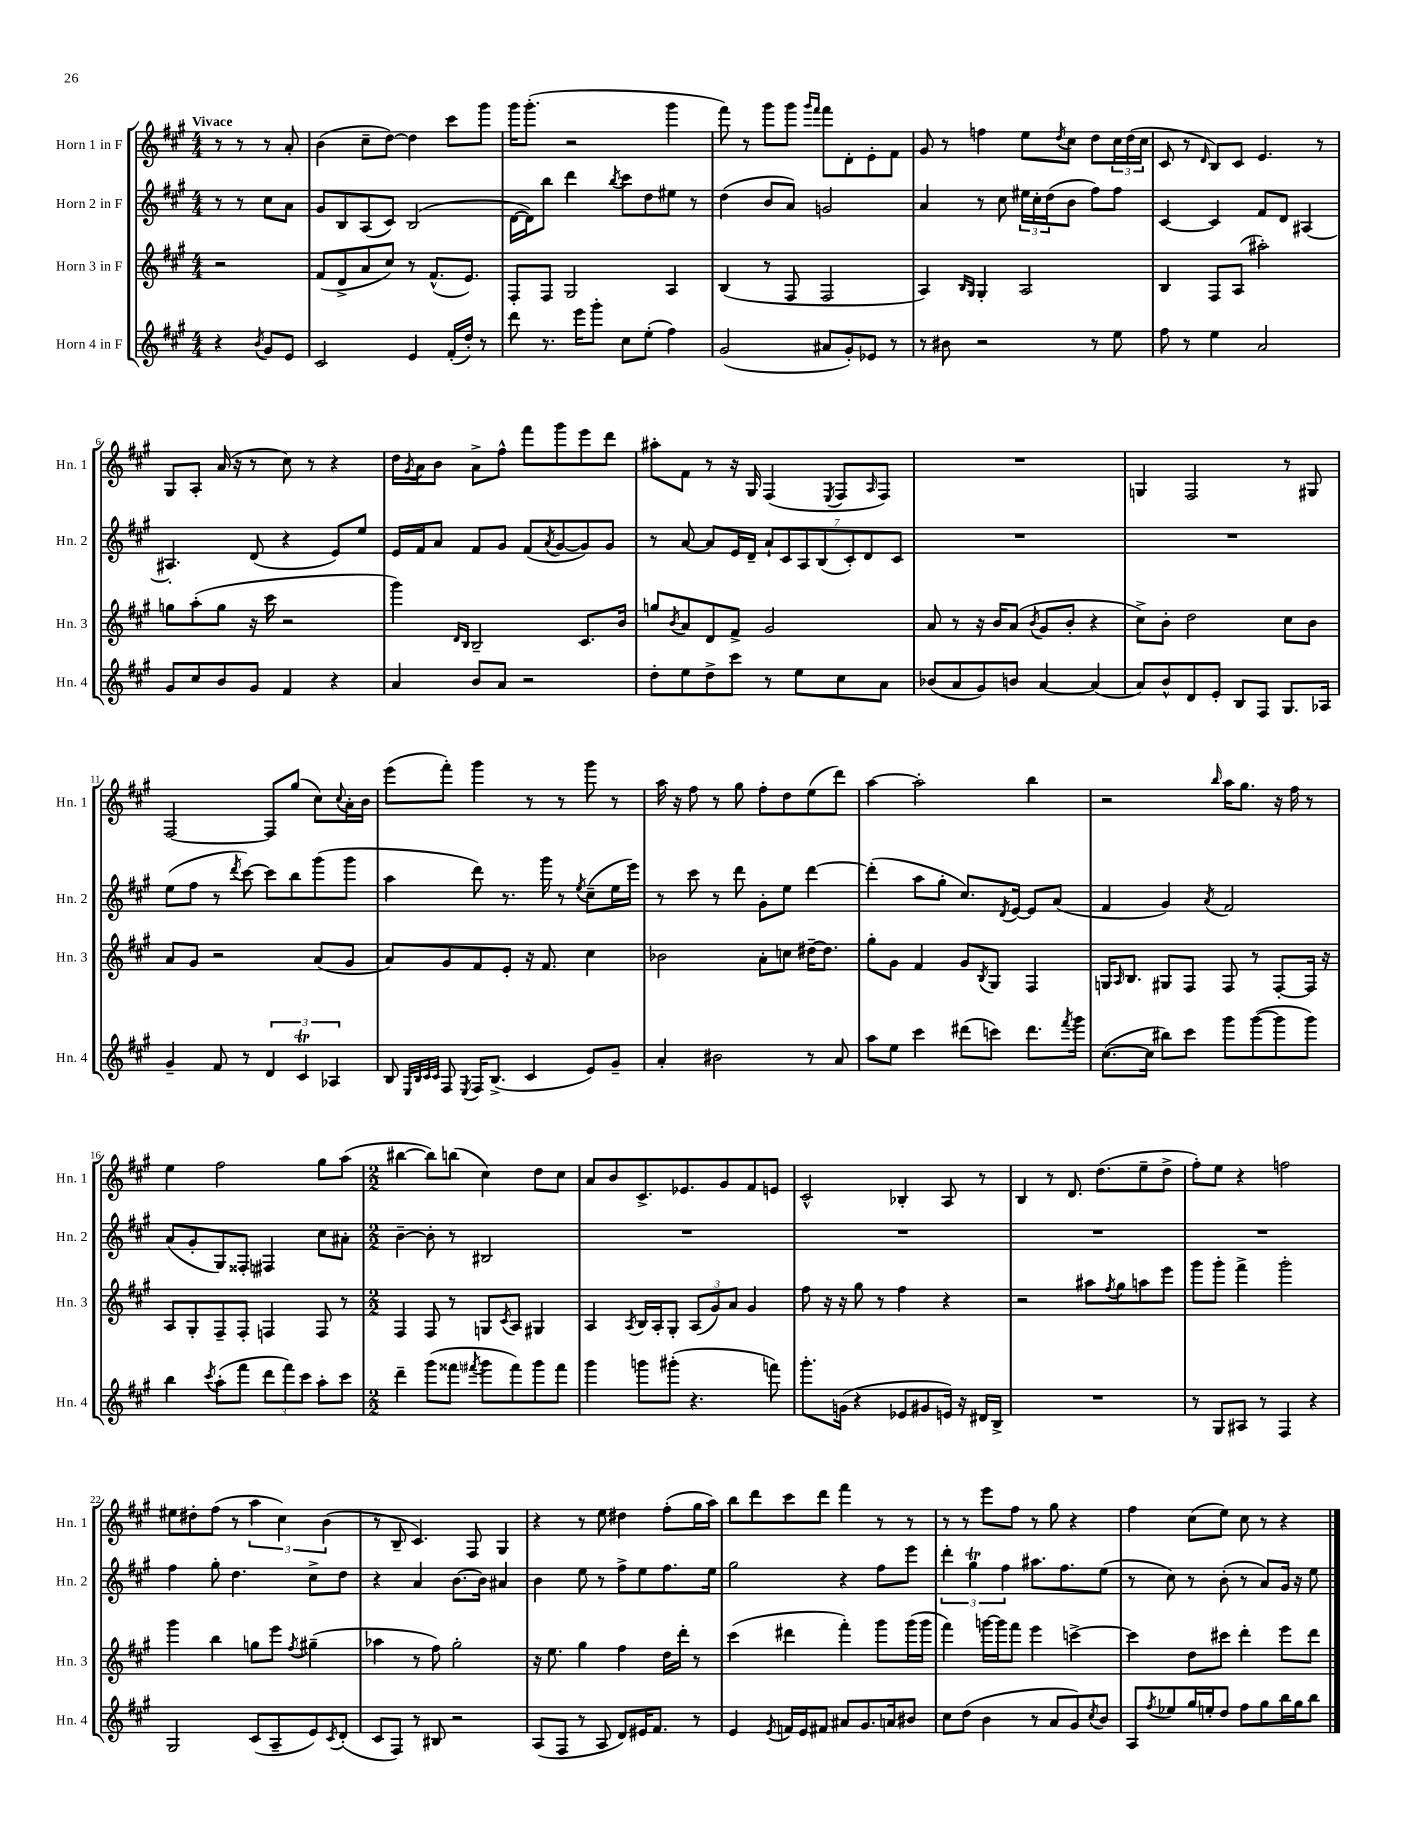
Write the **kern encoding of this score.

**kern	**kern	**kern	**kern
*part4	*part3	*part2	*part1
*staff4	*staff3	*staff2	*staff1
*I"Horn 4 in F	*I"Horn 3 in F	*I"Horn 2 in F	*I"Horn 1 in F
*I'Hn. 4	*I'Hn. 3	*I'Hn. 2	*I'Hn. 1
*clefG2	*clefG2	*clefG2	*clefG2
*k[f#c#g#]	*k[f#c#g#]	*k[f#c#g#]	*k[f#c#g#]
*M4/4	*M4/4	*M4/4	*M4/4
=	=	=	=
!	!	!	!LO:TX:a:B:t=Vivace
4r	2r	8r	8r
.	.	8r	8r
8qb/	.	.	.
8g#/L	.	8cc#\L	8r
8e/J	.	8a\J	8a'/
=1	=1	=1	=1
2c#/	(8f#/L	8g#/L	(4b\
.	8d^/	8B/	.
.	8a/	(8A/	8cc#~\L
.	8cc#/J)	8c#/J)	[8dd\J)
4e/	8r	(2B/	4dd\]
.	(8.f#^^/L	.	.
(16f#'/LL	.	.	8ccc#\L
16dd'/JJ)	8.e/J)	.	.
8r	.	.	8ggg#\J
=2	=2	=2	=2
8ddd\	8F#'/L	[16d\LL	16ggg#\KL
.	.	16d\J])	(8.ggg#'\J
8.r	8F#/J	8bb\J	.
.	2G#/	4ddd\	2r
16eee\KL	.	.	.
8ggg#'\J	.	.	.
.	.	8qbb/	.
8cc#\L	.	8ccc#\L	.
(8ee'\J	.	8dd\	.
4ff#\)	4A/	8ee#X\J	4ggg#\
.	.	8r	.
=3	=3	=3	=3
(2g#/	(4B/	(4dd\	8fff#\)
.	.	.	8r
.	8r	8b/L	8ggg#\L
.	8F#/	8a/J)	8ggg#\J
.	.	.	16qqggg#/LL
.	.	.	16qqfff#/JJ
8a#X/L	2F#/	2gn/	8fff#\L
8g#'/)	.	.	8d'\
8e-X/J	.	.	8e'\
8r	.	.	8f#\J
=4	=4	=4	=4
8r	4A/)	4a/	8g#/
8b#X\	.	.	8r
.	16qqB/LL	.	.
.	16qqG#/JJ	.	.
2r	4G#'/	8r	4ffn\
.	.	8cc#\	.
.	2A/	24ee#X\LL	8ee\L
.	.	24cc#'\	.
.	.	(24dd\J	.
.	.	.	8qdd/
.	.	8b\J	8cc#\J
8r	.	8ff#\L)	8dd\L
8ee\	.	8ff#\J	24cc#\L
.	.	.	(24dd\
.	.	.	24cc#\JJ
=5	=5	=5	=5
8ff#\	4B/	[4c#/	8c#/
8r	.	.	8r
.	.	.	16qqd/
4ee\	8F#/L	4c#/]	8B/L)
.	(8A/J	.	8c#/J
2a/	2aa#X'\)	8f#/L	4.e/
.	.	8d/J	.
.	.	[4A#X/	.
.	.	.	8r
!!LO:LB:g=z
=6	=6	=6	=6
8g#/L	8ggn\L	4.A#X'/]	8G#/L
8cc#/	(8aa'\	.	8A'/J
8b/	8gg\J	.	(16a/
.	.	.	16r
8g#/J	16r	(8d/	8r
.	16ccc#\	.	.
4f#/	2r	4r	8cc#\)
.	.	.	8r
4r	.	8e/L)	4r
.	.	8ee/J	.
=7	=7	=7	=7
4a/	4ggg#\)	16e/LL	16dd\LL
.	.	.	8qg#/
.	.	16f#/J	16a\J
.	.	8a/J	8b\J
.	16qqd/LL	.	.
.	16qqB/JJ	.	.
8b/L	2B~/	8f#/L	8a^\L
8a/J	.	8g#/J	8ff#^^\J
2r	.	(8f#/L	8fff#\L
.	.	8qa/	.
.	.	[8g#/	8ggg#\
.	8.c#/L	8g#/])	8eee\
.	.	8g#/J	8ddd\J
.	16b/Jk	.	.
=8	=8	=8	=8
8dd'\L	8ggn/L	8r	8aa#X'\L
.	8qb/	.	.
8ee\	8a/	[8a/	8f#\J
8dd^\	8d/	8a/L]	8r
8ccc#\J	8f#^/J	16e/L	16r
.	.	16d~/JJ	16G#/
8r	2g#/	14a`/L	(4F#/
.	.	14c#/	.
8ee\L	.	.	.
.	.	14A/	.
.	.	(14B/	.
.	.	.	8qE/
8cc#\	.	.	8F#/L
.	.	14c#'/)	.
.	.	14d/	.
.	.	.	16qqA/
8a\J	.	.	8F#/J)
.	.	14c#/J	.
=9	=9	=9	=9
(8b-X/L	8a/	1r	1r
8a/	8r	.	.
8g#/)	16r	.	.
.	16b/KL	.	.
8bn/J	(8a/J	.	.
.	8qb/	.	.
[4a/	8g#/L	.	.
.	8b'/J	.	.
(4a/]	4r	.	.
=10	=10	=10	=10
8a/L)	8cc#^\L)	1r	4Gn/
8b^^/	8b'\J	.	.
8d/	2dd\	.	2F#/
8e'/J	.	.	.
8B/L	.	.	.
8F#/J	.	.	.
8.G#/L	8cc#\L	.	8r
.	8b\J	.	8G#X/
16A-X/Jk	.	.	.
!!LO:LB:g=z
=11	=11	=11	=11
4g#~/	8a/L	(8ee\L	[2F#/
.	8g#/J	8ff#\J	.
8f#/	2r	8r	.
.	.	8qddd/	.
8r	.	[8ccc#\)	.
6d/	.	8ccc#\L]	8F#/L]
.	.	8bb\	(8gg#/J
6c#t/	.	.	.
.	(8a/L	(8ggg#\	8cc#\L)
6A-X/	.	.	.
.	.	.	8qqcc#/
.	8g#/J	8ggg#\J	16a'\L
.	.	.	16b\JJ
=12	=12	=12	=12
8B/	8a/L)	4aa\	(8eee\L
32qqE/LLL	.	.	.
32qqB/	.	.	.
32qqc#/	.	.	.
32qqc#/JJJ	.	.	.
8F#/	8g#/	.	8fff#'\J)
8qE/	.	.	.
16F#/KL	8f#/	8ddd\)	4ggg#\
(8.B^/J	.	.	.
.	8e'/J	8.r	.
4c#/	16r	.	8r
.	8.f#/	16ggg#\	.
.	.	8r	8r
.	.	8qee/	.
8e/L)	4cc#\	(8cc#~\L	8ggg#\
8g#~/J	.	16ee\L	8r
.	.	16eee\JJ)	.
=13	=13	=13	=13
4a'/	2b-X\	8r	16aa\
.	.	.	16r
.	.	8ccc#\	8ff#\
2b#X\	.	8r	8r
.	.	8ddd\	8gg#\
.	8a'\L	8g#'\L	8ff#'\L
.	8ccn\J	8ee\J	8dd\
8r	[16dd#X~\KL	[4ddd\	(8ee\
.	8.dd#\J]	.	.
8a/	.	.	8ddd\J)
=14	=14	=14	=14
8aa\L	8gg#'\L	(4ddd'\]	[4aa\
8ee\J	8g#\J	.	.
4ccc#\	4f#/	8aa\L	2aa'\]
.	.	8gg#'\J	.
(8ddd#X\L	8g#/L	8.cc#/L)	.
.	8qB/	.	.
8cccn\J)	8G#/J	.	.
.	.	8qd/	.
.	.	[16e/Jk	.
8.ddd#\L	4F#/	8e/L]	4bb\
.	.	(8a/J	.
8qfff#/	.	.	.
16ggg#\Jk	.	.	.
=15	=15	=15	=15
([8.cc#\L	16Gn/KL	4f#/	2r
.	16qqA/	.	.
.	8.B/J	.	.
16cc#\Jk]	.	.	.
8bb#X\L)	8G#X/L	4g#/)	.
8ccc#\J	8F#/J	.	.
.	.	8qa/	16qqbb/
8ggg#\L	8F#/	2f#/	16aa\KL
.	.	.	8.gg#\J
([8ggg#\	8r	.	.
8ggg#\]	[8F#'/L	.	16r
.	.	.	16ff#\
8ggg#\J)	16F#/Jk]	.	8r
.	16r	.	.
!!LO:LB:g=z
=16	=16	=16	=16
4bb\	8A/L	(8a/L	4ee\
.	8G#'/	8g#'/	.
8qccc#/	.	.	.
(8aa'\L	8F#~/	8G#/)	2ff#\
8fff#\J	8F#'/J	8F##X'/J	.
12ddd\L	4Fn/	4F#X/	.
12fff#\)	.	.	.
12ccc#\J	.	.	.
8aa'\L	8F/	8cc#\L	8gg#\L
8ccc#\J	8r	8a#X'\J	(8aa\J
=17	=17	=17	=17
*M2/2	*M2/2	*M2/2	*M2/2
4ddd~\	4F#/	[4b~\	[4bb#X\
(8ggg#\L	8F#/	8b'\]	8bb#\L])
8fff##X\J	8r	8r	(8bbn\J
8qfff#X/	.	.	.
8ggg#\L	8Gn/L	2B#X/	4cc#\)
.	8qc#/	.	.
8fff#\)	8A/J	.	.
8ggg#\	4G#X/	.	8dd\L
8fff#\J	.	.	8cc#\J
=18	=18	=18	=18
4ggg#\	4A/	1r	8a/L
.	.	.	8b/
.	8qA/	.	.
8gggn\L	16B/LL	.	8.c#^/
.	16A'/J	.	.
(8ggg#X'\J	8G#'/J	.	.
.	.	.	8.e-X/
4.r	(12A/L	.	.
.	12g#/)	.	.
.	.	.	8g#/
.	12a/J	.	.
.	4g#/	.	8f#/
8fffn\)	.	.	8en/J
=19	=19	=19	=19
8.ggg#'\L	8ff#\	1r	2c#^^/
.	16r	.	.
(16gn\Jk	16r	.	.
4r	8gg#\	.	.
.	8r	.	.
8e-X/L	4ff#\	.	4B-X'/
8g#X/	.	.	.
16en/Jk)	4r	.	8A/
16r	.	.	.
16d#X/LL	.	.	8r
16B^/JJ	.	.	.
=20	=20	=20	=20
1r	2r	1r	4B/
.	.	.	8r
.	.	.	8.d/
.	8aa#X\L	.	.
.	.	.	(8.dd\L
.	8qff#/	.	.
.	8gg#\	.	.
.	8aan\	.	8ee~\
.	8eee\J	.	8dd^\J
=21	=21	=21	=21
8r	8ggg#\L	1r	8ff#'\L)
8G#/L	8ggg#'\J	.	8ee\J
8A#X/J	4fff#^\	.	4r
8r	.	.	.
4F#/	2ggg#'\	.	2ffn\
4r	.	.	.
!!LO:LB:g=z
=22	=22	=22	=22
2G#/	4ggg#\	4ff#\	8ee#X\L
.	.	.	8dd#X'\
.	4bb\	8gg#'\	(8ff#\J
.	.	4.dd\	8r
(8c#/L	8ggn\L	.	6aa\
8A~/	8eee\J	.	.
.	.	.	6cc#\)
.	8qff#/	.	.
8e/)	(4gg#X~\	8cc#^\L	.
.	.	.	(6b\
8qc#/	.	.	.
(8d'/J	.	8dd\J	.
=23	=23	=23	=23
8c#/L	4aa-X\	4r	8r
8F#/J)	.	.	8B~/
8r	8r	4a/	4.c#/)
8B#X/	8ff#\)	.	.
2r	2gg#'\	[8.b\L	.
.	.	.	8F#/
.	.	16b\Jk]	.
.	.	4a#X/	4G#/
=24	=24	=24	=24
(8A/L	16r	4b\	4r
.	8.ee\	.	.
8F#/J	.	.	.
8r	4gg#\	8ee\	8r
8A/	.	8r	8ee\
8d/L)	4ff#\	8ff#^\L	4dd#X\
16e#X/K	.	8ee\	.
8.f#/J	.	.	.
.	16dd\LL	8.ff#\	(8ff#'\L
.	16ddd'\JJ	.	.
8r	8r	.	16gg#\L
.	.	16ee\Jk	16aa\JJ)
=25	=25	=25	=25
4e/	(4ccc#\	2gg#\	8bb\L
.	.	.	8ddd\
8qe/	.	.	.
16fn/LL	4ddd#X\	.	8ccc#\
16e/J	.	.	.
8f#X/J	.	.	8ddd\J
8a#X/L	4fff#'\)	4r	4fff#\
8.g#/	.	.	.
.	8ggg#\L	8ff#\L	8r
16an/k	.	.	.
8b#X/J	(16ggg#\L	8eee\J	8r
.	16ggg#\JJ	.	.
=26	=26	=26	=26
8cc#\L	4fff#\)	6ddd'\	8r
(8dd\J	.	.	8r
.	.	6gg#t\	.
4b\	[16gggn\LL	.	8eee\L
.	16ggg\J]	.	.
.	.	6ff#\	.
.	8fff#\J	.	8ff#\J
8r	4eee\	8.aa#X\L	8r
8a/L	.	.	8gg#\
.	.	8.ff#\	.
8g#/)	[4cccn^\	.	4r
8qcc#/	.	.	.
8b/J	.	(8ee\J	.
=27	=27	=27	=27
8A/L	4ccc\]	8r	4ff#\
8qff#/	.	.	.
8ee-X/	.	8cc#\)	.
16gg#/L	8dd\L	8r	(8cc#\L
16een'/J	.	.	.
8dd/J	8ccc#X\J	(8b'\	8ee\J)
8ff#\L	4ddd'\	8r	8cc#\
8gg#\	.	8a/L)	8r
16bb\L	8eee\L	16g#/Jk	4r
16gg#\J	.	16r	.
8bb\J	8ddd\J	8ee\	.
==	==	==	==
*-	*-	*-	*-
